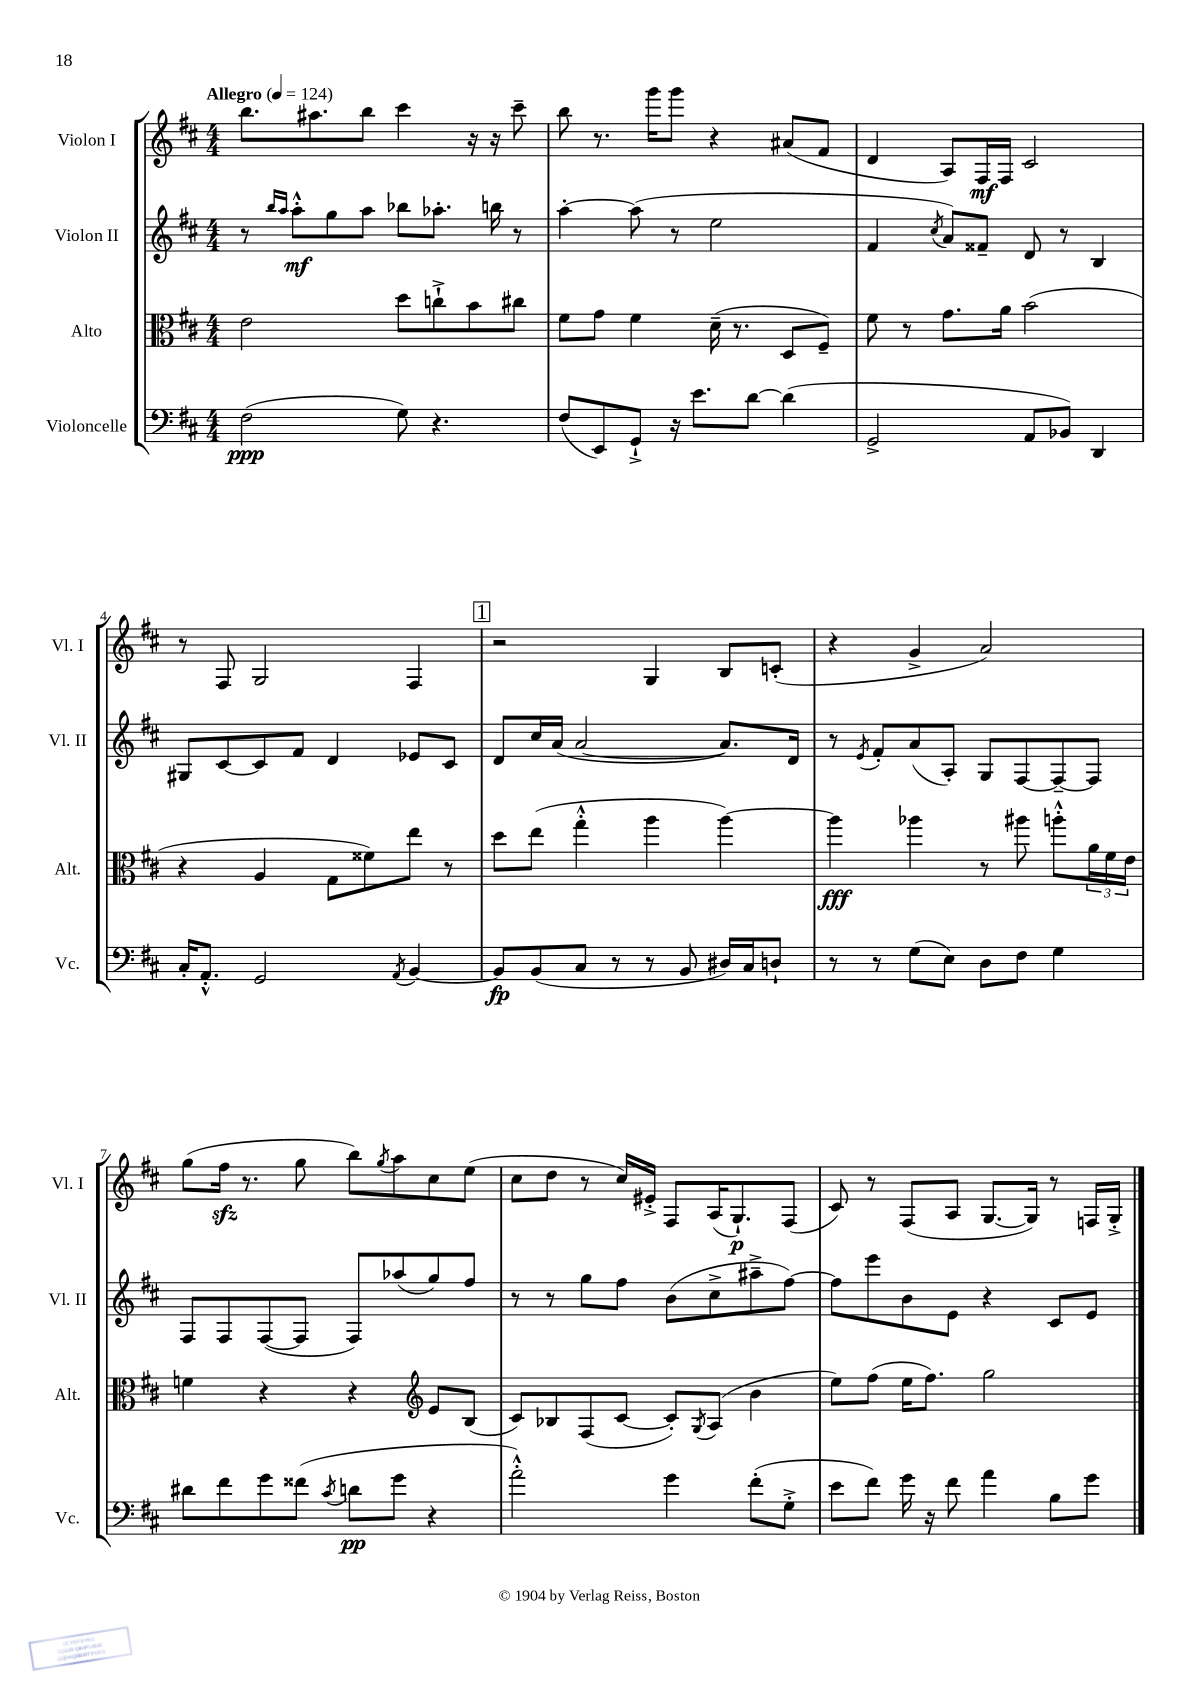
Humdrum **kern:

**kern	**dynam	**kern	**dynam	**kern	**dynam	**kern	**dynam
*part4	*part4	*part3	*part3	*part2	*part2	*part1	*part1
*staff4	*staff4	*staff3	*staff3	*staff2	*staff2	*staff1	*staff1
*I"Violoncelle	*	*I"Alto	*	*I"Violon II	*	*I"Violon I	*
*I'Vc.	*	*I'Alt.	*	*I'Vl. II	*	*I'Vl. I	*
*clefF4	*	*clefC3	*	*clefG2	*	*clefG2	*
*k[f#c#]	*	*k[f#c#]	*	*k[f#c#]	*	*k[f#c#]	*
*M4/4	*	*M4/4	*	*M4/4	*	*M4/4	*
*MM124	*	*MM124	*	*MM124	*	*MM124	*
=1	=1	=1	=1	=1	=1	=1	=1
!	!	!	!	!	!	!LO:TX:a:B:t=Allegro	!
(2F#\	ppp	2e\	.	8r	.	8.bb\L	.
.	.	.	.	16qqbb/LL	.	.	.
.	.	.	.	16qqaa/JJ	.	.	.
.	.	.	.	8aa'^^\L	mf	.	.
.	.	.	.	.	.	8.aa#X\	.
.	.	.	.	8gg\	.	.	.
.	.	.	.	8aa\J	.	8bb\J	.
8G\)	.	8dd\L	.	8bb-X\L	.	4ccc#\	.
4.r	.	8ccn`^\	.	8.aa-X'\J	.	.	.
.	.	8b\	.	.	.	16r	.
.	.	.	.	16bbn\	.	16r	.
.	.	8cc#X\J	.	8r	.	8ccc#~\	.
=2	=2	=2	=2	=2	=2	=2	=2
(8F#/L	.	8f#\L	.	[4aa'\	.	8bb\	.
8EE/)	.	8g\J	.	.	.	8.r	.
8GG`^/J	.	4f#\	.	(8aa\]	.	.	.
.	.	.	.	.	.	16ggg\KL	.
16r	.	.	.	8r	.	8ggg\J	.
8.e\L	.	.	.	.	.	.	.
.	.	(16d~\	.	2ee\	.	4r	.
.	.	8.r	.	.	.	.	.
[8d\J	.	.	.	.	.	.	.
(4d\]	.	8D/L	.	.	.	(8a#X/L	.
.	.	8F#~/J)	.	.	.	8f#/J	.
=3	=3	=3	=3	=3	=3	=3	=3
2GG^/	.	8f#\	.	4f#/	.	4d/	.
.	.	8r	.	.	.	.	.
.	.	.	.	8qcc#/	.	.	.
.	.	8.g\L	.	8a/L)	.	8A/L)	.
.	.	.	.	8f##X~/J	.	16F#/L	mf
.	.	16a\Jk	.	.	.	16F#/JJ	.
8AA/L	.	(2b\	.	8d/	.	2c#/	.
8BB-X/J)	.	.	.	8r	.	.	.
4DD/	.	.	.	4B/	.	.	.
!!LO:LB:g=z
=4	=4	=4	=4	=4	=4	=4	=4
16C#'/KL	.	4r	.	8G#X/L	.	8r	.
8.AA'^^/J	.	.	.	.	.	.	.
.	.	.	.	[8c#/	.	8F#/	.
2GG/	.	4A/	.	8c#/]	.	2G/	.
.	.	.	.	8f#/J	.	.	.
.	.	8G\L	.	4d/	.	.	.
.	.	8f##X\)	.	.	.	.	.
8qAA/	.	.	.	.	.	.	.
[4BB/	.	8ee\J	.	8e-X/L	.	4F#/	.
.	.	8r	.	8c#/J	.	.	.
!!LO:REH:place=s1:t=1
=5	=5	=5	=5	=5	=5	=5	=5
8BB/L]	fp	8dd\L	.	8d/L	.	2r	.
(8BB/	.	(8ee\J	.	16cc#/L	.	.	.
.	.	.	.	(16a/JJ	.	.	.
8C#/J	.	4gg'^^\	.	[2a/	.	.	.
8r	.	.	.	.	.	.	.
8r	.	4aa\	.	.	.	4G/	.
8BB/	.	.	.	.	.	.	.
16D#X/LL)	.	[4aa\)	.	8.a/L])	.	8B/L	.
16C#/J	.	.	.	.	.	.	.
8Dn`/J	.	.	.	.	.	(8cn'/J	.
.	.	.	.	16d/Jk	.	.	.
=6	=6	=6	=6	=6	=6	=6	=6
8r	.	4aa\]	fff	8r	.	4r	.
.	.	.	.	8qe/	.	.	.
8r	.	.	.	8f#'/L	.	.	.
(8G\L	.	4aa-X\	.	(8a/	.	4g^/	.
8E\J)	.	.	.	8A'/J)	.	.	.
8D\L	.	8r	.	8G/L	.	2a/)	.
8F#\J	.	8aa#X\	.	[8F#/	.	.	.
4G\	.	8aan'^^\L	.	8F#~/_	.	.	.
.	.	24a\L	.	8F#/J]	.	.	.
.	.	24f#\	.	.	.	.	.
.	.	24e\JJ	.	.	.	.	.
!!LO:LB:g=z
=7	=7	=7	=7	=7	=7	=7	=7
8d#X\L	.	4fn\	.	8F#/L	.	(8gg\L	.
8f#\	.	.	.	8F#/	.	16ff#zz\Jk	.
.	.	.	.	.	.	8.r	.
8g\	.	4r	.	([8F#/	.	.	.
(8f##X\J	.	.	.	8F#/J]	.	8gg\	.
8qc#/	.	.	.	.	.	.	.
8dn\L	pp	4r	.	8F#/L)	.	8bb\L)	.
.	.	.	.	.	.	8qgg/	.
8g\J	.	.	.	(8aa-X/	.	8aa\	.
*	*	*clefG2	*	*	*	*	*
4r	.	8e/L	.	8gg/)	.	8cc#\	.
.	.	(8B/J	.	8ff#/J	.	(8ee\J	.
=8	=8	=8	=8	=8	=8	=8	=8
2a'^^\)	.	8c#/L)	.	8r	.	8cc#\L	.
.	.	8B-X/	.	8r	.	8dd\J	.
.	.	(8F#/	.	8gg\L	.	8r	.
.	.	[8c#/J	.	8ff#\J	.	16cc#/LL)	.
.	.	.	.	.	.	16e#X'^/JJ	.
4g\	.	8c#'/L])	.	(8b\L	.	8F#/L	.
.	.	8qG/	.	.	.	.	.
.	.	(8A/J	.	8cc#^\	.	(16A/K	.
.	.	.	.	.	.	8.G`/)	p
(8f#'\L	.	4b\	.	8aa#X~^\	.	.	.
8G'^\J	.	.	.	[8ff#\J)	.	(8F#/J	.
=9	=9	=9	=9	=9	=9	=9	=9
8e\L	.	8ee\L)	.	8ff#\L]	.	8c#/)	.
8f#\J)	.	(8ff#\J	.	8eee\	.	8r	.
16g\	.	16ee\KL	.	8b\	.	(8F#/L	.
16r	.	8.ff#\J)	.	.	.	.	.
8f#\	.	.	.	8e\J	.	8A/J	.
4a\	.	2gg\	.	4r	.	[8.G/L	.
.	.	.	.	.	.	16G/Jk])	.
8B\L	.	.	.	8c#/L	.	8r	.
8g\J	.	.	.	8e/J	.	16Fn/LL	.
.	.	.	.	.	.	16G'^/JJ	.
==	==	==	==	==	==	==	==
*-	*-	*-	*-	*-	*-	*-	*-
